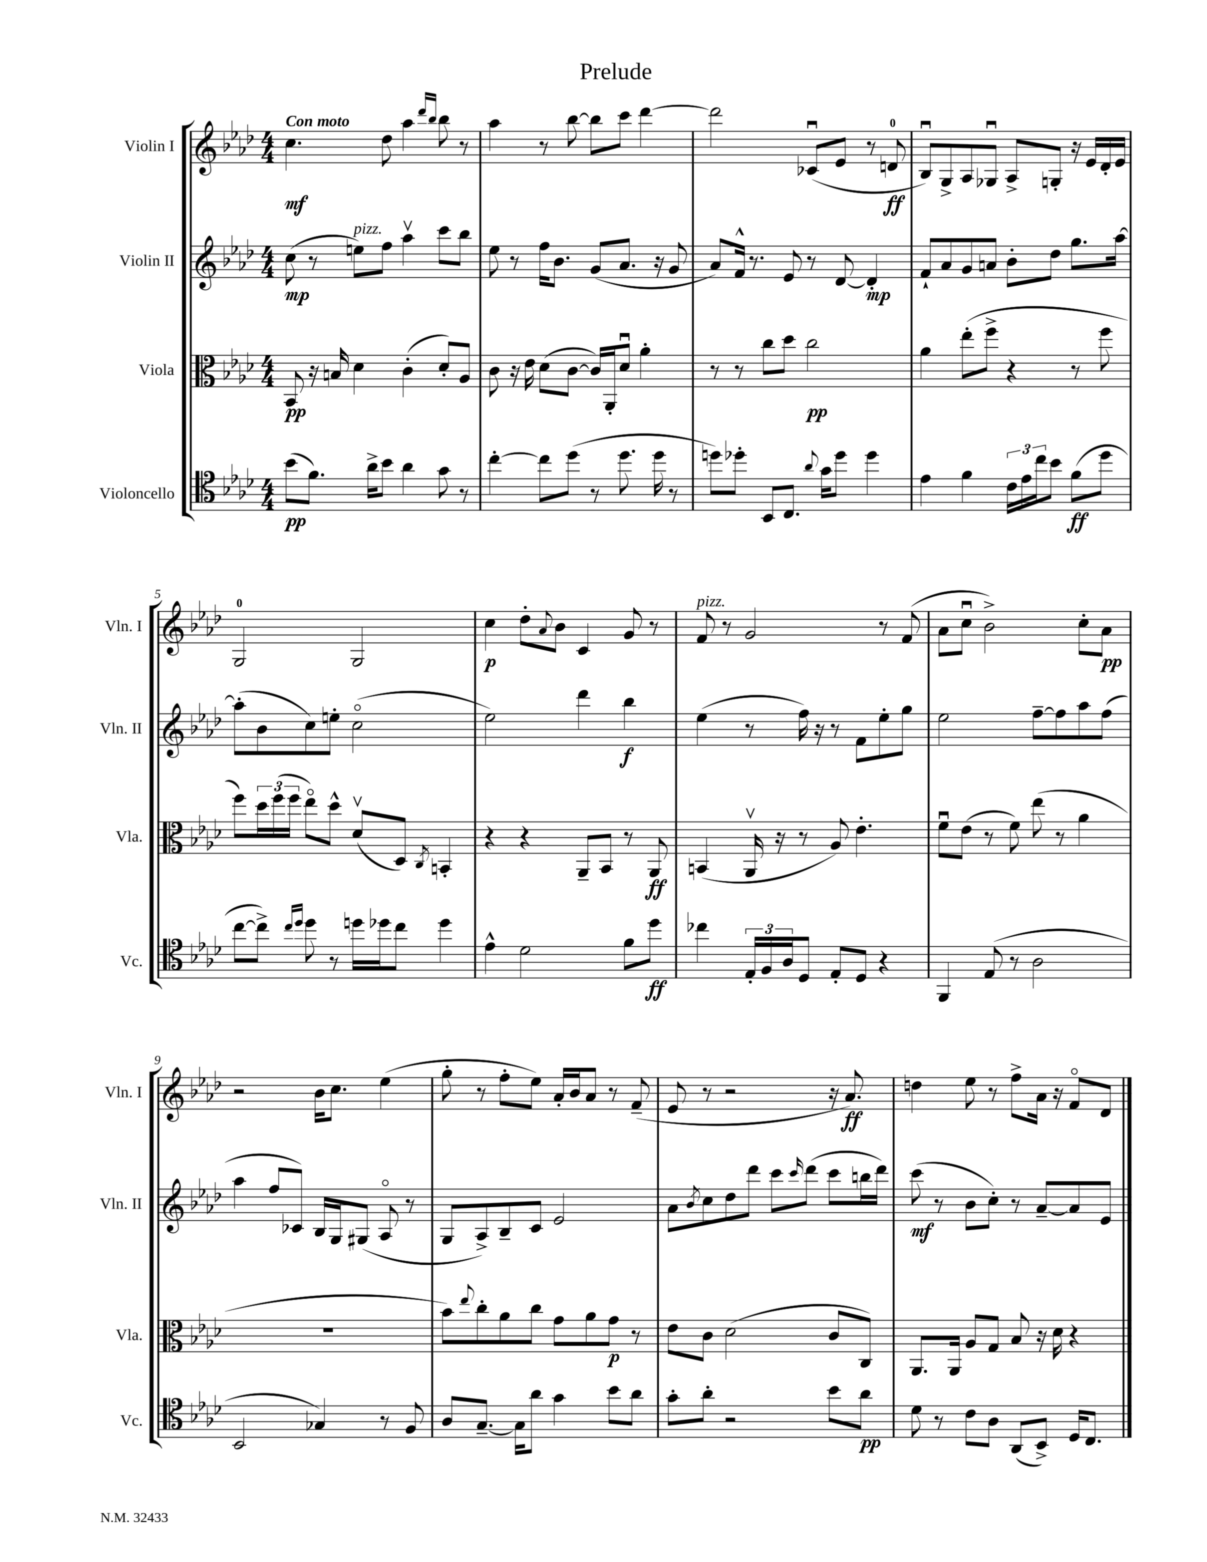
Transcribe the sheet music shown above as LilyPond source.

\header { title = "Prelude" }
<<
\new StaffGroup <<
\new Staff = "s0" \with { instrumentName = "Violin I" shortInstrumentName = "Vln. I" } {
    \clef treble \key aes \major \numericTimeSignature \time 4/4 \tempo "Con moto"
    c''4.\mf des''8 aes''4 \grace { des'''16 bes''16 } bes''8 r8 |
    aes''4 r8 bes''8~ bes''8 c'''8 des'''4~ |
    des'''2 ces'8\downbow( ees'8 r8 d'8-0\ff |
    bes8\downbow) g8-> aes8 ges8\downbow aes8-> g8-. r16 ees'16 des'16-. ees'16 |
    g2-0 g2 |
    c''4\p des''8-. \appoggiatura { aes'8 } bes'8 c'4 g'8 r8 |
    f'8^\markup { \italic "pizz." } r8 g'2 r8 f'8( |
    aes'8 c''8\downbow bes'2->) c''8-. aes'8\pp |
    r2 bes'16 c''8. ees''4( |
    g''8-. r8 f''8-. ees''8) aes'16-. bes'16 aes'8 r8 f'8--( |
    ees'8 r8 r2 r16 aes'8.\ff) |
    d''4 ees''8 r8 f''8-> aes'16 r16 f'8\flageolet des'8 \bar "|." |
}
\new Staff = "s1" \with { instrumentName = "Violin II" shortInstrumentName = "Vln. II" } {
    \clef treble \key aes \major \numericTimeSignature \time 4/4
    c''8\mp( r8 e''8^\markup { \italic "pizz." }) f''8 aes''4\upbow c'''8 bes''8 |
    ees''8 r8 f''16 bes'8. g'8( aes'8. r16 g'8 |
    aes'8) f'16-^ r8. ees'8 r8 des'8~ des'4-.\mp |
    f'8-! aes'8 g'8 a'8 bes'8-. des''8 g''8. aes''16~ |
    aes''8-.( bes'8 c''8) e''8-. c''2\flageolet( |
    ees''2) des'''4 bes''4\f |
    ees''4( r8 f''16) r16 r8 f'8 ees''8-. g''8 |
    ees''2 f''8~-- f''8 aes''8 f''8( |
    aes''4 f''8 ces'8) bes16 g16 gis8( aes8\flageolet r8 |
    g8 aes8->) bes8-- c'8 ees'2 |
    aes'8 \acciaccatura { bes'8 } c''8 des''8 des'''8 c'''8 \grace { c'''16 } des'''8( c'''8 b''16 des'''16) |
    c'''8\mf( r8 bes'8 c''8-.) r8 aes'8~-- aes'8 ees'8 \bar "|." |
}
\new Staff = "s2" \with { instrumentName = "Viola" shortInstrumentName = "Vla." } {
    \clef alto \key aes \major \numericTimeSignature \time 4/4
    bes,8\pp r16 b16 des'4 c'4-.( des'8-.) aes8 |
    c'8 r16 ees'16 des'8( c'8~ c'16) aes,16-. des'8\downbow aes'4-. |
    r8 r8 c''8 des''8 c''2\pp |
    aes'4 ees''8-.( f''8-> r4 r8 f''8 |
    f''8) \tuplet 3/2 { des''16 f''16( f''16 } ees''8\flageolet) des''8-^ des'8\upbow( des8) \acciaccatura { c8 } b,4-. |
    r4 r4 aes,8-- bes,8 r8 aes,8\ff |
    b,4( aes,16\upbow r16 r8 aes8) ees'4.-. |
    f'8\downbow ees'8( r8 f'8) ees''8( r8 aes'4 |
    R1 |
    bes'8) \appoggiatura { ees''8 } c''8-. aes'8 c''8 g'8 aes'8 g'8\p r8 |
    ees'8 c'8 des'2( c'8 c8) |
    aes,8. aes,16 aes8 g8 bes8 r16 des'16 r4 \bar "|." |
}
\new Staff = "s3" \with { instrumentName = "Violoncello" shortInstrumentName = "Vc." } {
    \clef tenor \key aes \major \numericTimeSignature \time 4/4
    bes'8\pp( f'8.) aes'16-> bes'8 aes'4 g'8 r8 |
    c''4~-. c''8 des''8( r8 des''8. des''16 r8 |
    d''8) des''8-. bes,8 c8. \appoggiatura { aes'8 } g'16 des''8 des''4 |
    ees'4 f'4 \tuplet 3/2 { c'16 ees'16 c''16 } bes'8 f'8\ff( des''8 |
    c''8~ c''8->) \grace { c''16 des''16 } des''8 r8 d''16 des''16 c''8 des''4 |
    ees'4-^ des'2 f'8 des''8\ff |
    ces''4 \tuplet 3/2 { ees16-. f16 aes16 } des8 ees8-. des8 r4 |
    f,4 ees8( r8 aes2 |
    bes,2 ges4) r8 f8 |
    aes8 g8.~-- g16 aes'8 g'4 bes'8 aes'8 |
    g'8-. aes'8-. r2 bes'8 aes'8\pp |
    des'8 r8 c'8 aes8 aes,8( bes,8->) des16 c8. \bar "|." |
}
>>
>>
